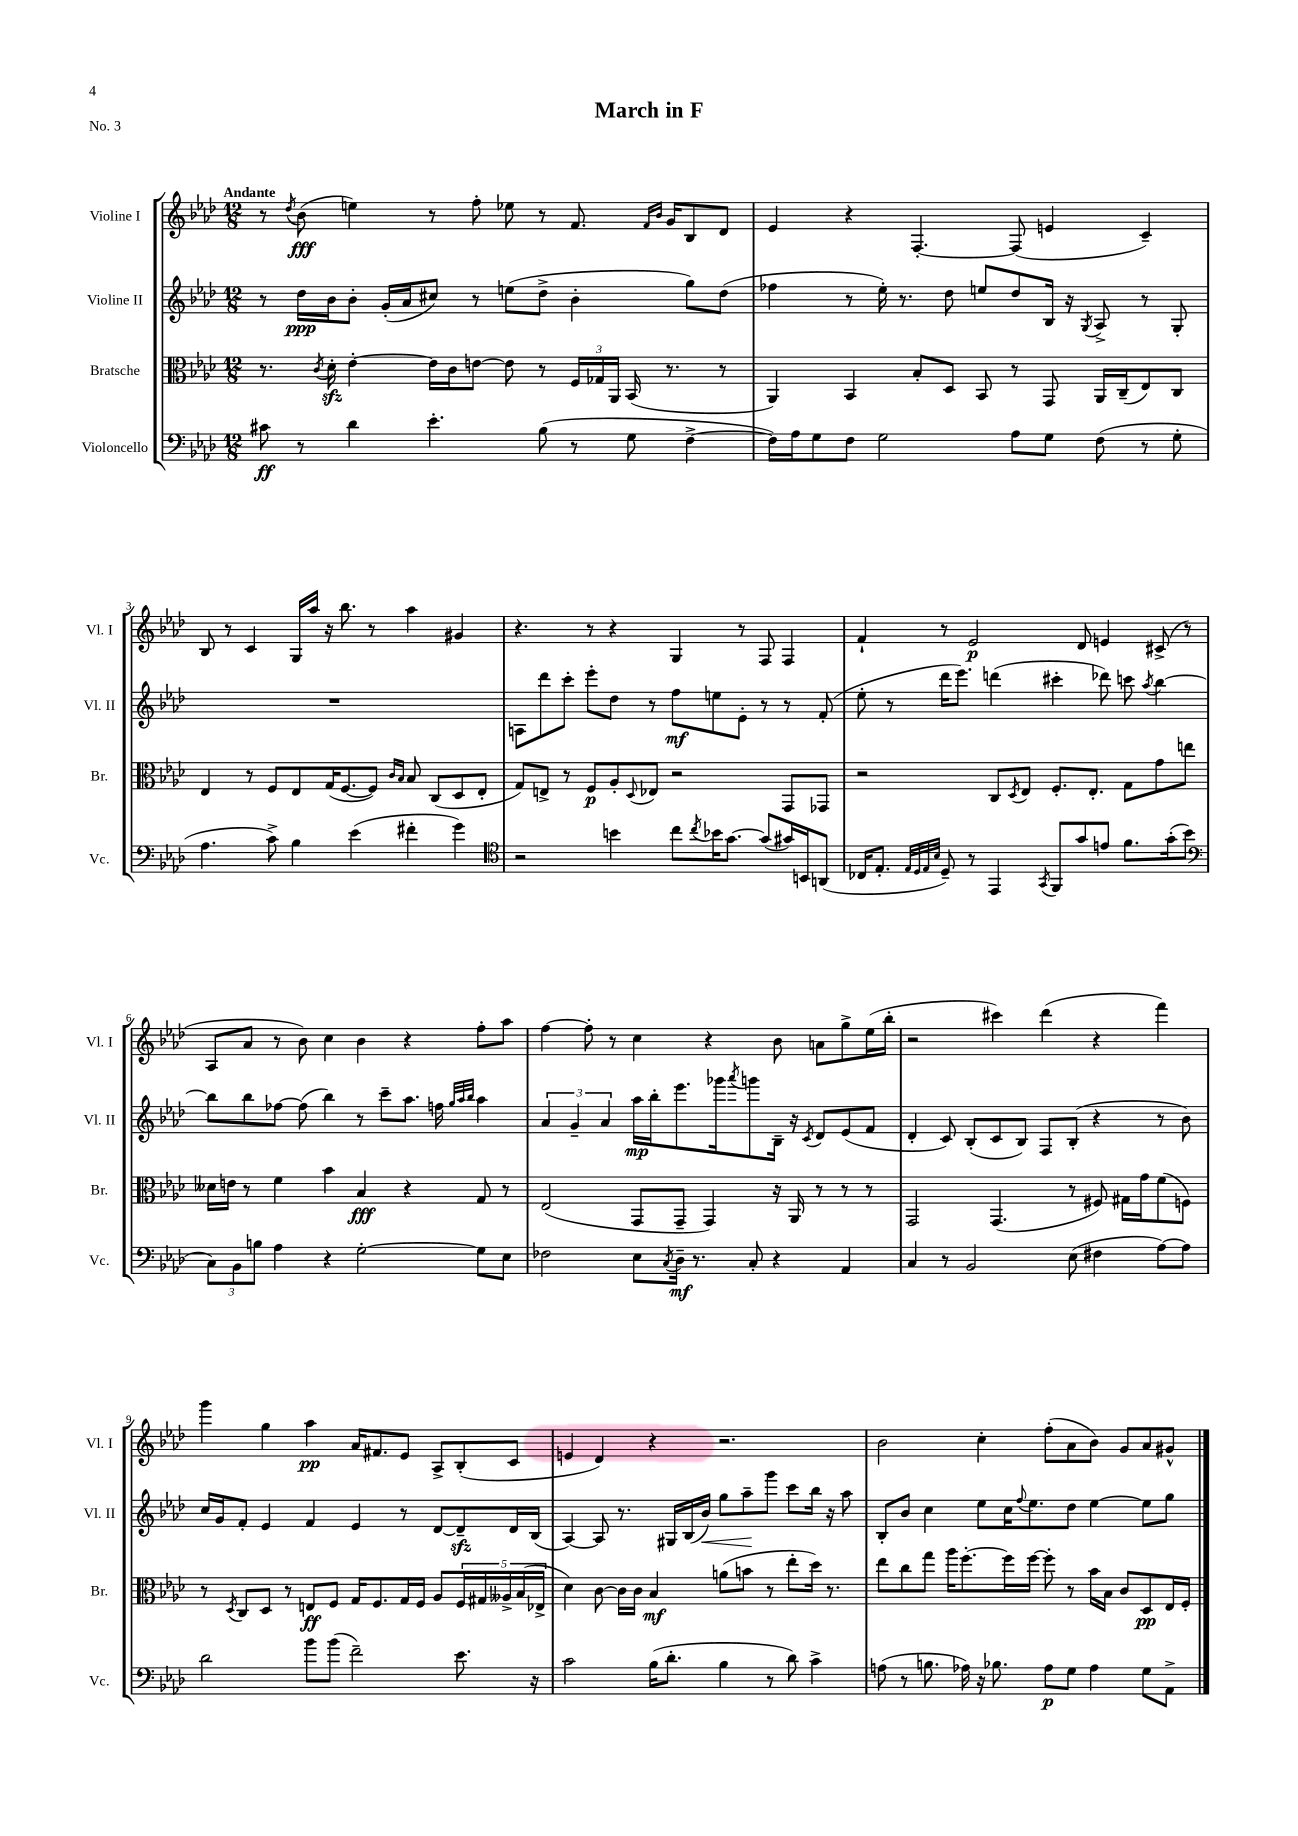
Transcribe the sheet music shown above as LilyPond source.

\header { title = "March in F" piece = "No. 3" }
<<
\new StaffGroup <<
\new Staff = "s0" \with { instrumentName = "Violine I" shortInstrumentName = "Vl. I" } {
    \clef treble \key aes \major \numericTimeSignature \time 12/8 \tempo "Andante"
    r8 \acciaccatura { des''8 } bes'8\fff( e''4) r8 f''8-. ees''8 r8 f'8. \grace { f'16 bes'16 } g'16 bes8 des'8 |
    ees'4 r4 f4.~-. f8( e'4 c'4--) |
    bes8 r8 c'4 g16 aes''16 r16 bes''8. r8 aes''4 gis'4 |
    r4. r8 r4 g4 r8 f8 f4 |
    f'4-! r8 ees'2\p des'8 e'4 cis'8->( r8 |
    aes8 aes'8 r8 bes'8) c''4 bes'4 r4 f''8-. aes''8 |
    f''4~ f''8-. r8 c''4 r4 bes'8 a'8 g''8-> ees''16( bes''16-. |
    r2 cis'''4) des'''4( r4 f'''4) |
    g'''4 g''4 aes''4\pp aes'16 fis'8. ees'8 aes8-> bes8-.( c'8 |
    e'4 des'4) r4 r2. |
    bes'2 c''4-. f''8-.( aes'8 bes'8) g'8 aes'8 gis'8-^ \bar "|." |
}
\new Staff = "s1" \with { instrumentName = "Violine II" shortInstrumentName = "Vl. II" } {
    \clef treble \key aes \major \numericTimeSignature \time 12/8
    r8 des''16\ppp bes'16 bes'8-. g'16-.( aes'16 cis''8) r8 e''8( des''8-> bes'4-. g''8) des''8( |
    fes''4 r8 ees''16-.) r8. des''8 e''8 des''8 bes16 r16 \acciaccatura { g8 } aes8-> r8 g8-. |
    R1. |
    a8 des'''8 c'''8-. ees'''8-. des''8 r8 f''8\mf e''8 ees'8-. r8 r8 f'8-.( |
    ees''8-. r8 des'''16 ees'''8.) d'''4( cis'''4-. des'''8) c'''8 \acciaccatura { aes''8 } bes''4~ |
    bes''8 bes''8 fes''8~ fes''8( bes''4) r8 c'''8-- aes''8. f''16 \grace { g''32 aes''32 bes''32 } aes''4 |
    \tuplet 3/2 { aes'4 g'4-- aes'4 } aes''16\mp bes''16-. ees'''8. ges'''16 \acciaccatura { aes'''8 } g'''8 bes16-- r16 \acciaccatura { c'8 } des'8 ees'8( f'8 |
    des'4-. c'8) bes8-.( c'8 bes8) f8 bes8-.( r4 r8 bes'8) |
    c''16 g'16 f'8-. ees'4 f'4 ees'4 r8 des'8~ des'8--\sfz des'16 bes16( |
    aes4~) aes8 r8. gis16 bes16( bes'16\<) g''8 aes''8--\! g'''8 c'''8 bes''16 r16 aes''8 |
    bes8-. bes'8 c''4 ees''8 c''16 \appoggiatura { f''8 } ees''8. des''8 ees''4~ ees''8 g''8 \bar "|." |
}
\new Staff = "s2" \with { instrumentName = "Bratsche" shortInstrumentName = "Br." } {
    \clef alto \key aes \major \numericTimeSignature \time 12/8
    r8. \acciaccatura { c'8 } des'16-.\sfz ees'4~-. ees'16 c'16 e'8~ e'8 r8 \tuplet 3/2 { f16 ges16 aes,16 } bes,16( r8. r8 |
    aes,4) bes,4 bes8-. des8 bes,8 r8 g,8 aes,16 c16--( ees8) c8 |
    ees4 r8 f8 ees8 g16( f8.~ f8) \grace { c'16 bes16 } bes8 c8( des8 ees8-. |
    g8) e8-> r8 f8\p aes8-. \appoggiatura { des8 } ees8 r2 g,8 ges,8 |
    r2 c8 \acciaccatura { des8 } ees8 f8.-. ees8.-. g8 g'8 e''8 |
    deses'16 e'16 r8 f'4 bes'4 bes4\fff r4 g8 r8 |
    ees2( g,8 g,8-- g,4) r16 aes,16 r8 r8 r8 |
    g,2 g,4.( r8 fis8) gis16 g'16 f'8( f8) |
    r8 \acciaccatura { des8 } c8 des8 r8 e8\ff f8 g16 f8. g16 f16 aes8 \tuplet 5/4 { f16 gis16 aeses16-> bes16( ees16-> } |
    des'4) c'8~ c'16 c'16 bes4\mf a'8( b'8 r8 ees''8-. des''16) r8. |
    ees''8 c''8 g''8 aes''16 f''8.~-. f''16 f''16~ f''8-. r8 bes'16 bes16 c'8 des8\pp ees16 f16-. \bar "|." |
}
\new Staff = "s3" \with { instrumentName = "Violoncello" shortInstrumentName = "Vc." } {
    \clef bass \key aes \major \numericTimeSignature \time 12/8
    cis'8\ff r8 des'4 ees'4.-. bes8( r8 g8 f4~-> |
    f16) aes16 g8 f8 g2 aes8 g8 f8( r8 g8-. |
    aes4. c'8->) bes4 ees'4( fis'4-. g'4) |
    \clef tenor r2 b'4 c''8 \acciaccatura { c''8 } bes'16 g'8.~ g'8( gis'16) b,16 a,8( |
    ces16 ees8.-. \grace { ees32 des32 ees32 bes32 } des8--) r8 ees,4 \acciaccatura { g,8 } f,8 g'8 e'8 f'8. g'16-.( bes'8 |
    \clef bass \tuplet 3/2 { c8) bes,8 b8 } aes4 r4 g2~-. g8 ees8 |
    fes2 ees8 \acciaccatura { c8 } des16--\mf r8. c8-. r4 aes,4 |
    c4 r8 bes,2 ees8( fis4 aes8~) aes8 |
    des'2 bes'8 bes'8( f'2--) ees'8. r16 |
    c'2 bes16( des'8.-. bes4 r8 des'8) c'4-> |
    a8( r8 b8. aes16) r16 bes8. aes8\p g8 aes4 g8 aes,8-> \bar "|." |
}
>>
>>
